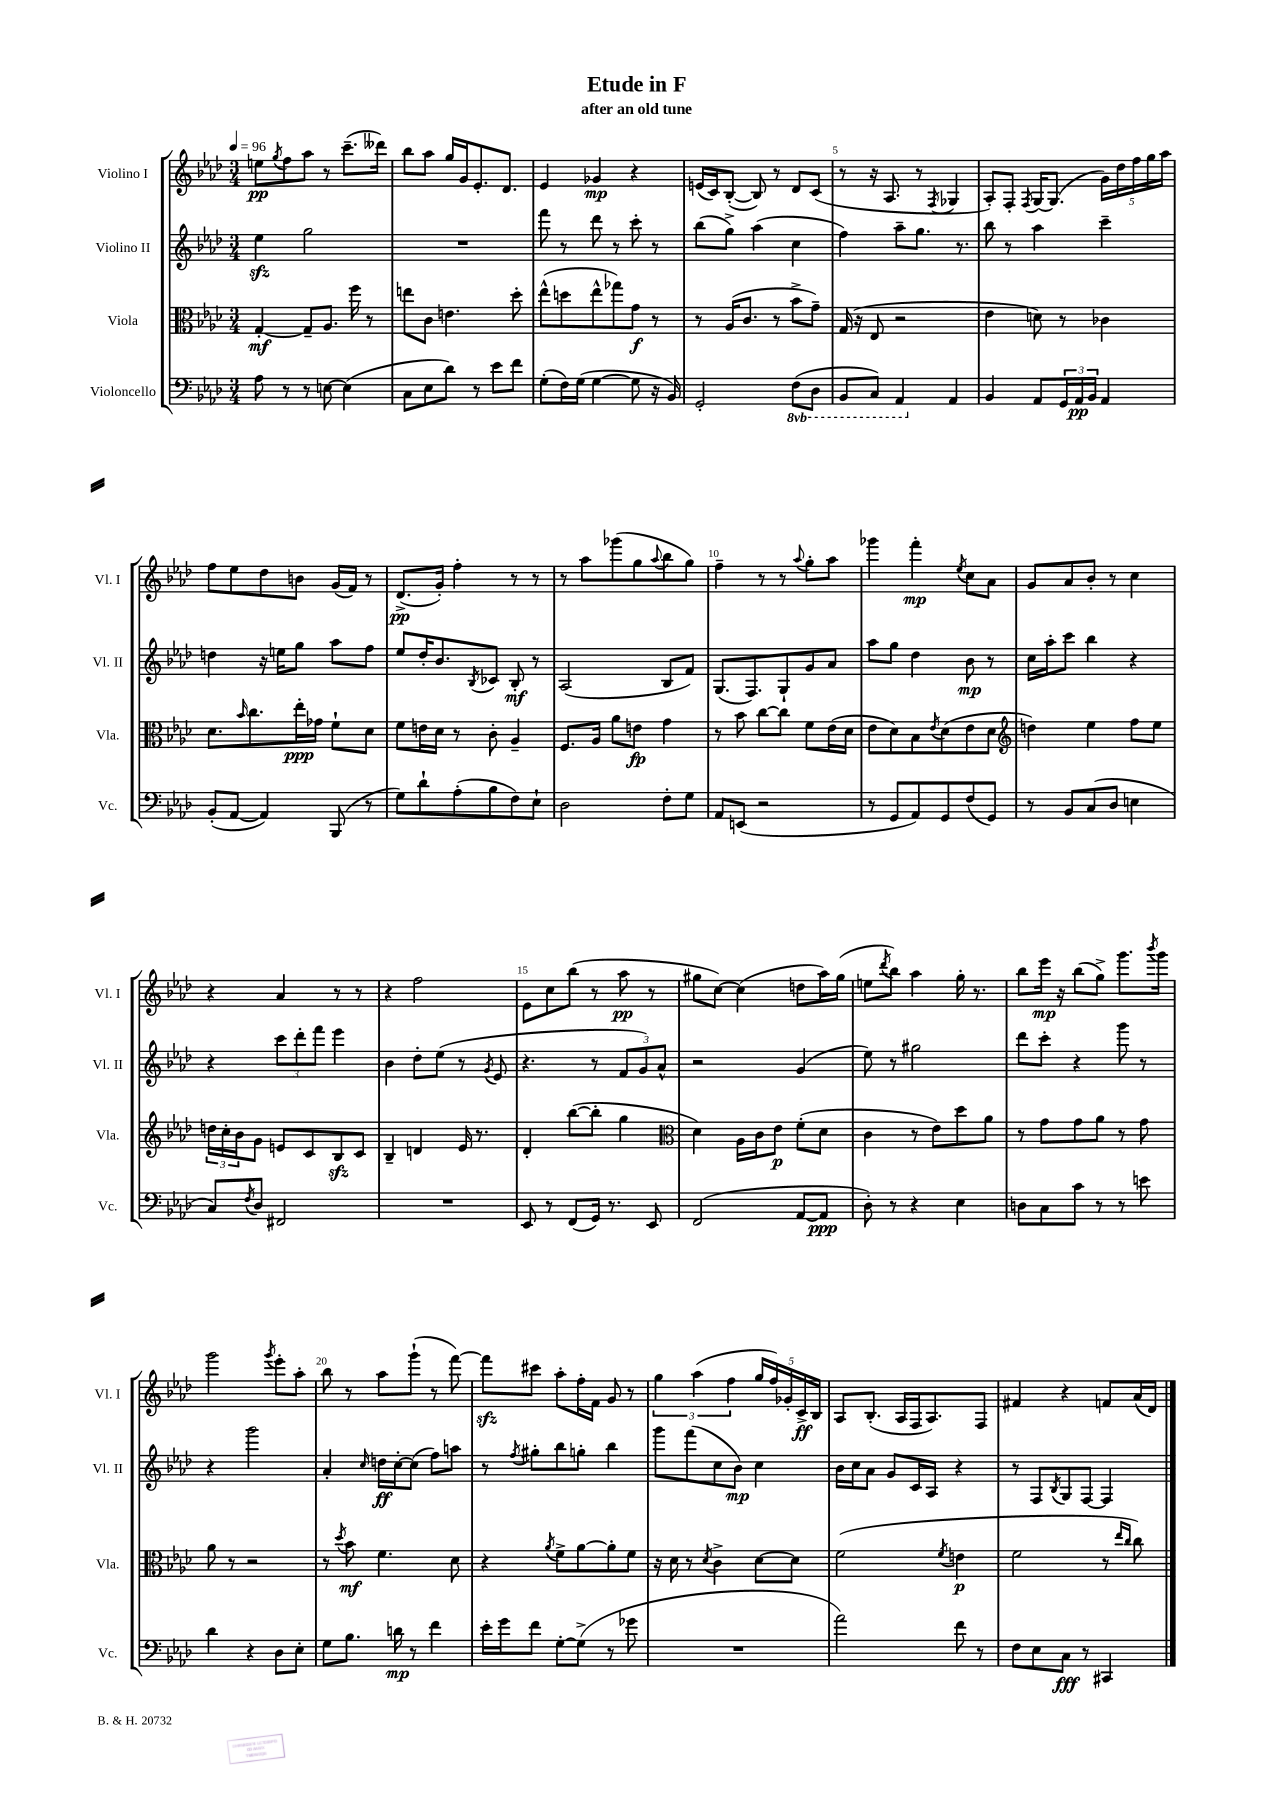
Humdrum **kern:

**kern	**dynam	**kern	**dynam	**kern	**dynam	**kern	**dynam
*part4	*part4	*part3	*part3	*part2	*part2	*part1	*part1
*staff4	*staff4	*staff3	*staff3	*staff2	*staff2	*staff1	*staff1
*I"Violoncello	*	*I"Viola	*	*I"Violino II	*	*I"Violino I	*
*I'Vc.	*	*I'Vla.	*	*I'Vl. II	*	*I'Vl. I	*
*clefF4	*	*clefC3	*	*clefG2	*	*clefG2	*
*k[b-e-a-d-]	*	*k[b-e-a-d-]	*	*k[b-e-a-d-]	*	*k[b-e-a-d-]	*
*M3/4	*	*M3/4	*	*M3/4	*	*M3/4	*
*MM96	*	*MM96	*	*MM96	*	*MM96	*
=1	=1	=1	=1	=1	=1	=1	=1
8A-\	.	[4G'/	mf	4ee-zz\	.	8een\L	pp
.	.	.	.	.	.	8qgg/	.
8r	.	.	.	.	.	8ff\	.
8r	.	8G~/L]	.	2gg\	.	8aa-\J	.
[8En\	.	8.A-/J	.	.	.	8r	.
(4E\]	.	.	.	.	.	(8.ccc~\L	.
.	.	16ff\	.	.	.	.	.
.	.	8r	.	.	.	.	.
.	.	.	.	.	.	16ddd--X\Jk)	.
=2	=2	=2	=2	=2	=2	=2	=2
8C\L	.	8een\L	.	2.r	.	8bb-\L	.
8E-\	.	8c\J	.	.	.	8aa-\J	.
8d-\J)	.	4.en\	.	.	.	16gg/LL	.
.	.	.	.	.	.	16g/J	.
8r	.	.	.	.	.	8.e-'/	.
8e-\L	.	.	.	.	.	.	.
.	.	.	.	.	.	8.d-/J	.
8f\J	.	8dd-'\	.	.	.	.	.
=3	=3	=3	=3	=3	=3	=3	=3
(8G'\L	.	(8ee-^^\L	.	8fff\	.	4e-/	.
16F\L)	.	8ddn\	.	8r	.	.	.
(16G\JJ	.	.	.	.	.	.	.
[4G\	.	8ee-^^\	.	8ddd-\	.	4g-X/	mp
.	.	8gg-X\)	.	8r	.	.	.
8G\]	.	8g\J	f	8ccc'\	.	4r	.
16r	.	8r	.	8r	.	.	.
16BB-/)	.	.	.	.	.	.	.
=4	=4	=4	=4	=4	=4	=4	=4
2GG'/	.	8r	.	(8bb-\L	.	(16en/LL	.
.	.	.	.	.	.	16c/J)	.
.	.	(16A-/KL	.	8gg^\J)	.	([8B-'/J	.
.	.	8.c/J	.	.	.	.	.
.	.	.	.	(4aa-\	.	8B-/])	.
.	.	8r	.	.	.	8r	.
*8ba	*	*	*	*	*	*	*
(8FF\L	.	8b-^\L	.	4cc\	.	8d-/L	.
8DD-\J	.	8g~\J)	.	.	.	(8c/J	.
=5	=5	=5	=5	=5	=5	=5	=5
8BBB-/L	.	(16G/	.	4ff\)	.	8r	.
.	.	16r	.	.	.	.	.
8CC/J)	.	8E-/	.	.	.	16r	.
.	.	.	.	.	.	8.A-/	.
4AAA-/	.	2r	.	8aa-~\L	.	.	.
.	.	.	.	8.gg\J	.	8r	.
.	.	.	.	.	.	8qF/	.
*X8ba	*	*	*	*	*	*	*
4AA-/	.	.	.	.	.	4G-X/	.
.	.	.	.	8.r	.	.	.
=6	=6	=6	=6	=6	=6	=6	=6
4BB-/	.	4e-\	.	8bb-\	.	8A-'/L)	.
.	.	.	.	8r	.	8F'/J	.
.	.	.	.	.	.	8qF/	.
8AA-/L	.	8dn\)	.	4aa-\	.	[16G/KL	.
.	.	.	.	.	.	(8.G/J]	.
24GG/L	.	8r	.	.	.	.	.
24AA-/	pp	.	.	.	.	.	.
24BB-/JJ	.	.	.	.	.	.	.
4AA-/	.	4c-X\	.	4ccc~\	.	20g\LL)	.
.	.	.	.	.	.	20dd-\	.
.	.	.	.	.	.	20ff\	.
.	.	.	.	.	.	20gg\	.
.	.	.	.	.	.	20aa-\JJ	.
!!LO:LB:g=z
=7	=7	=7	=7	=7	=7	=7	=7
(8BB-'/L	.	8.d-\L	.	4ddn\	.	8ff\L	.
[8AA-/J	.	.	.	.	.	8ee-\	.
.	.	16qqb-/	.	.	.	.	.
.	.	8.cc\	.	.	.	.	.
4AA-/])	.	.	.	16r	.	8dd-\	.
.	.	.	.	16een\KL	.	.	.
.	.	16ee-'\L	ppp	8gg\J	.	8bn\J	.
.	.	16g-X\JJ	.	.	.	.	.
(8BBB-/	.	8f`\L	.	8aa-\L	.	(16g/LL	.
.	.	.	.	.	.	16f/JJ)	.
8r	.	8d-\J	.	8ff\J	.	8r	.
=8	=8	=8	=8	=8	=8	=8	=8
8G\L)	.	8f\L	.	8ee-/L	.	(8.d-^/L	pp
8d-`\	.	16en\L	.	16dd-'/K	.	.	.
.	.	16d-\JJ	.	8.b-/	.	16g'/Jk)	.
(8A-'\	.	8r	.	.	.	4ff'\	.
.	.	.	.	8qB-/	.	.	.
8B-\	.	8c'\	.	8c-X/J	.	.	.
8F\)	.	4A-~/	.	8B-'/	mf	8r	.
8E-`\J	.	.	.	8r	.	8r	.
=9	=9	=9	=9	=9	=9	=9	=9
2D-\	.	8.F/L	.	(2A-/	.	8r	.
.	.	.	.	.	.	8aa-\L	.
.	.	16A-/Jk	.	.	.	.	.
.	.	8a-\L	.	.	.	(8ggg-X\	.
.	.	8en\J	fp	.	.	8gg\	.
.	.	.	.	.	.	8qqaa-/	.
8F'\L	.	4g\	.	8B-/L	.	8bb-\	.
8G\J	.	.	.	8f/J)	.	8gg\J)	.
=10	=10	=10	=10	=10	=10	=10	=10
8AA-/L	.	8r	.	(8.G/L	.	4ff~\	.
(8EEn/J	.	8b-\	.	.	.	.	.
.	.	.	.	8.F/)	.	.	.
2r	.	[8cc\L	.	.	.	8r	.
.	.	8cc\J]	.	8G`/	.	8r	.
.	.	.	.	.	.	8qqaa-/	.
.	.	8f\L	.	8g/	.	8gg'\L	.
.	.	(16e-\L	.	8a-/J	.	8aa-\J	.
.	.	16d-\JJ	.	.	.	.	.
=11	=11	=11	=11	=11	=11	=11	=11
8r	.	8e-\L	.	8aa-\L	.	4ggg-X\	.
8GG/L	.	8d-\)	.	8gg\J	.	.	.
8AA-/)	.	8B-\	.	4dd-\	.	4fff'\	mp
.	.	8qe-/	.	.	.	.	.
8GG/	.	(8d-\	.	.	.	.	.
.	.	.	.	.	.	8qee-/	.
(8F/	.	8e-\	.	8b-\	mp	8cc\L	.
8GG/J)	.	8d-\J	.	8r	.	8a-\J	.
=12	=12	=12	=12	=12	=12	=12	=12
*	*	*clefG2	*	*	*	*	*
8r	.	4ddn\)	.	16cc\LL	.	8g/L	.
.	.	.	.	16aa-'\J	.	.	.
8BB-/L	.	.	.	8ccc\J	.	8a-/	.
(8C/	.	4ee-\	.	4bb-\	.	8b-'/J	.
8D-/J	.	.	.	.	.	8r	.
4En\	.	8ff\L	.	4r	.	4cc\	.
.	.	8ee-\J	.	.	.	.	.
!!LO:LB:g=z
=13	=13	=13	=13	=13	=13	=13	=13
8C/L)	.	24ddn\LL	.	4r	.	4r	.
.	.	24cc'\	.	.	.	.	.
.	.	24b-\J	.	.	.	.	.
8qF/	.	.	.	.	.	.	.
8D-/J	.	8g\J	.	.	.	.	.
2FF#X/	.	8en/L	.	12ccc\L	.	4a-/	.
.	.	.	.	12ddd-'\	.	.	.
.	.	8c/	.	.	.	.	.
.	.	.	.	12fff\J	.	.	.
.	.	8B-zz/	.	4eee-\	.	8r	.
.	.	8c/J	.	.	.	8r	.
=14	=14	=14	=14	=14	=14	=14	=14
2.r	.	4B-~/	.	4b-\	.	4r	.
.	.	4dn/	.	8dd-'\L	.	2ff\	.
.	.	.	.	(8ee-\J	.	.	.
.	.	16e-/	.	8r	.	.	.
.	.	8.r	.	.	.	.	.
.	.	.	.	8qg/	.	.	.
.	.	.	.	8e-/	.	.	.
=15	=15	=15	=15	=15	=15	=15	=15
8EE-/	.	4d-'/	.	4.r	.	8e-\L	.
8r	.	.	.	.	.	8cc\	.
(8FF/L	.	([8bb-\L	.	.	.	(8bb-\J	.
16GG/Jk)	.	8bb-'\J]	.	8r	.	8r	.
8.r	.	.	.	.	.	.	.
.	.	4gg\	.	12f/L	.	8aa-\	pp
.	.	.	.	12g/)	.	.	.
8EE-/	.	.	.	.	.	8r	.
.	.	.	.	12a-^^/J	.	.	.
=16	=16	=16	=16	=16	=16	=16	=16
*	*	*clefC3	*	*	*	*	*
(2FF/	.	4d-\)	.	2r	.	8gg#X\L	.
.	.	.	.	.	.	[8cc\J)	.
.	.	16A-\LL	.	.	.	(4cc\]	.
.	.	16c\J	.	.	.	.	.
.	.	8e-\J	p	.	.	.	.
[8AA-/L	.	(8f'\L	.	(4g/	.	8ddn\L	.
8AA-/J]	ppp	8d-\J	.	.	.	16aa-\L)	.
.	.	.	.	.	.	(16gg#\JJ	.
=17	=17	=17	=17	=17	=17	=17	=17
8D-'\)	.	4c\	.	8ee-\)	.	8een\L	.
.	.	.	.	.	.	8qddd-/	.
8r	.	.	.	8r	.	8bb-\J)	.
4r	.	8r	.	2gg#X\	.	4aa-\	.
.	.	8e-\L)	.	.	.	.	.
4E-\	.	8dd-\	.	.	.	16gg'\	.
.	.	.	.	.	.	8.r	.
.	.	8a-\J	.	.	.	.	.
=18	=18	=18	=18	=18	=18	=18	=18
8Dn\L	.	8r	.	8ddd-\L	.	8bb-\L	.
8C\	.	8g\L	.	8ccc'\J	.	16eee-\Jk	mp
.	.	.	.	.	.	16r	.
8c\J	.	8g\	.	4r	.	(8bb-\L	.
8r	.	8a-\J	.	.	.	8gg^\J)	.
8r	.	8r	.	8ggg\	.	8.ggg\L	.
8en\	.	8g\	.	8r	.	.	.
.	.	.	.	.	.	8qbbb-/	.
.	.	.	.	.	.	16ggg\Jk	.
!!LO:LB:g=z
=19	=19	=19	=19	=19	=19	=19	=19
4d-\	.	8a-\	.	4r	.	2ggg\	.
.	.	8r	.	.	.	.	.
4r	.	2r	.	2ggg\	.	.	.
.	.	.	.	.	.	8qggg/	.
8D-\L	.	.	.	.	.	8eee-'\L	.
8E-'\J	.	.	.	.	.	8aa-'\J	.
=20	=20	=20	=20	=20	=20	=20	=20
8G\L	.	8r	.	4a-'/	.	8bb-\	.
.	.	8qdd-/	.	.	.	.	.
8.B-\J	.	8b-\	mf	.	.	8r	.
.	.	.	.	16qqcc/	.	.	.
.	.	4.f\	.	16ddn\LL	ff	8aa-\L	.
16dn\	mp	.	.	[16cc'\J	.	.	.
8r	.	.	.	(8cc\J]	.	(8ggg`\J	.
4f\	.	.	.	8ff\L)	.	8r	.
.	.	8d-\	.	8aan\J	.	[8fff\)	.
=21	=21	=21	=21	=21	=21	=21	=21
16e-'\LL	.	4r	.	8r	.	8fffzz\L]	.
16g\J	.	.	.	.	.	.	.
.	.	.	.	8qff/	.	.	.
8f\J	.	.	.	8gg#X'\L	.	8ccc#X\J	.
.	.	8qa-/	.	.	.	.	.
[8G'\L	.	8f^\L	.	8bb-\	.	8aa-'\L	.
(8G^\J]	.	[8a-\	.	8ggn'\J	.	16ff'\L	.
.	.	.	.	.	.	16f\JJ	.
8r	.	8a-'\]	.	4bb-\	.	8g/	.
8g-X\	.	8f\J	.	.	.	8r	.
=22	=22	=22	=22	=22	=22	=22	=22
2.r	.	16r	.	8ggg\L	.	6gg\	.
.	.	16d-\	.	.	.	.	.
.	.	8r	.	(8fff\	.	.	.
.	.	.	.	.	.	(6aa-\	.
.	.	8qd-/	.	.	.	.	.
.	.	4c^\	.	8cc\	.	.	.
.	.	.	.	.	.	6ff\	.
.	.	.	.	8b-\J)	mp	.	.
.	.	[8d-\L	.	4cc\	.	20gg/LL	.
.	.	.	.	.	.	20ff/)	.
.	.	.	.	.	.	20g-X'/	.
.	.	8d-\J]	.	.	.	.	.
.	.	.	.	.	.	20c^/	ff
.	.	.	.	.	.	20B-/JJ	.
=23	=23	=23	=23	=23	=23	=23	=23
2a-\)	.	(2f\	.	16b-\LL	.	8A-/L	.
.	.	.	.	16cc\J	.	.	.
.	.	.	.	8a-\J	.	(8.B-'/J	.
.	.	.	.	8g/L	.	.	.
.	.	.	.	.	.	16A-/LL	.
.	.	.	.	16c/L	.	16F/J	.
.	.	.	.	16A-/JJ	.	8.A-/)	.
.	.	8qf/	.	.	.	.	.
8f\	.	4en\	p	4r	.	.	.
8r	.	.	.	.	.	8F/J	.
=24	=24	=24	=24	=24	=24	=24	=24
8F\L	.	2f\	.	8r	.	4f#X/	.
8E-\	.	.	.	8F/L	.	.	.
.	.	.	.	8qB-/	.	.	.
8C\J	fff	.	.	8G/	.	4r	.
8r	.	.	.	[8F/J	.	.	.
4CC#X/	.	8r	.	4F/]	.	8fn/L	.
.	.	16qqee-/LL	.	.	.	.	.
.	.	16qqcc/JJ	.	.	.	.	.
.	.	8cc\)	.	.	.	(16a-/L	.
.	.	.	.	.	.	16d-/JJ)	.
==	==	==	==	==	==	==	==
*-	*-	*-	*-	*-	*-	*-	*-
